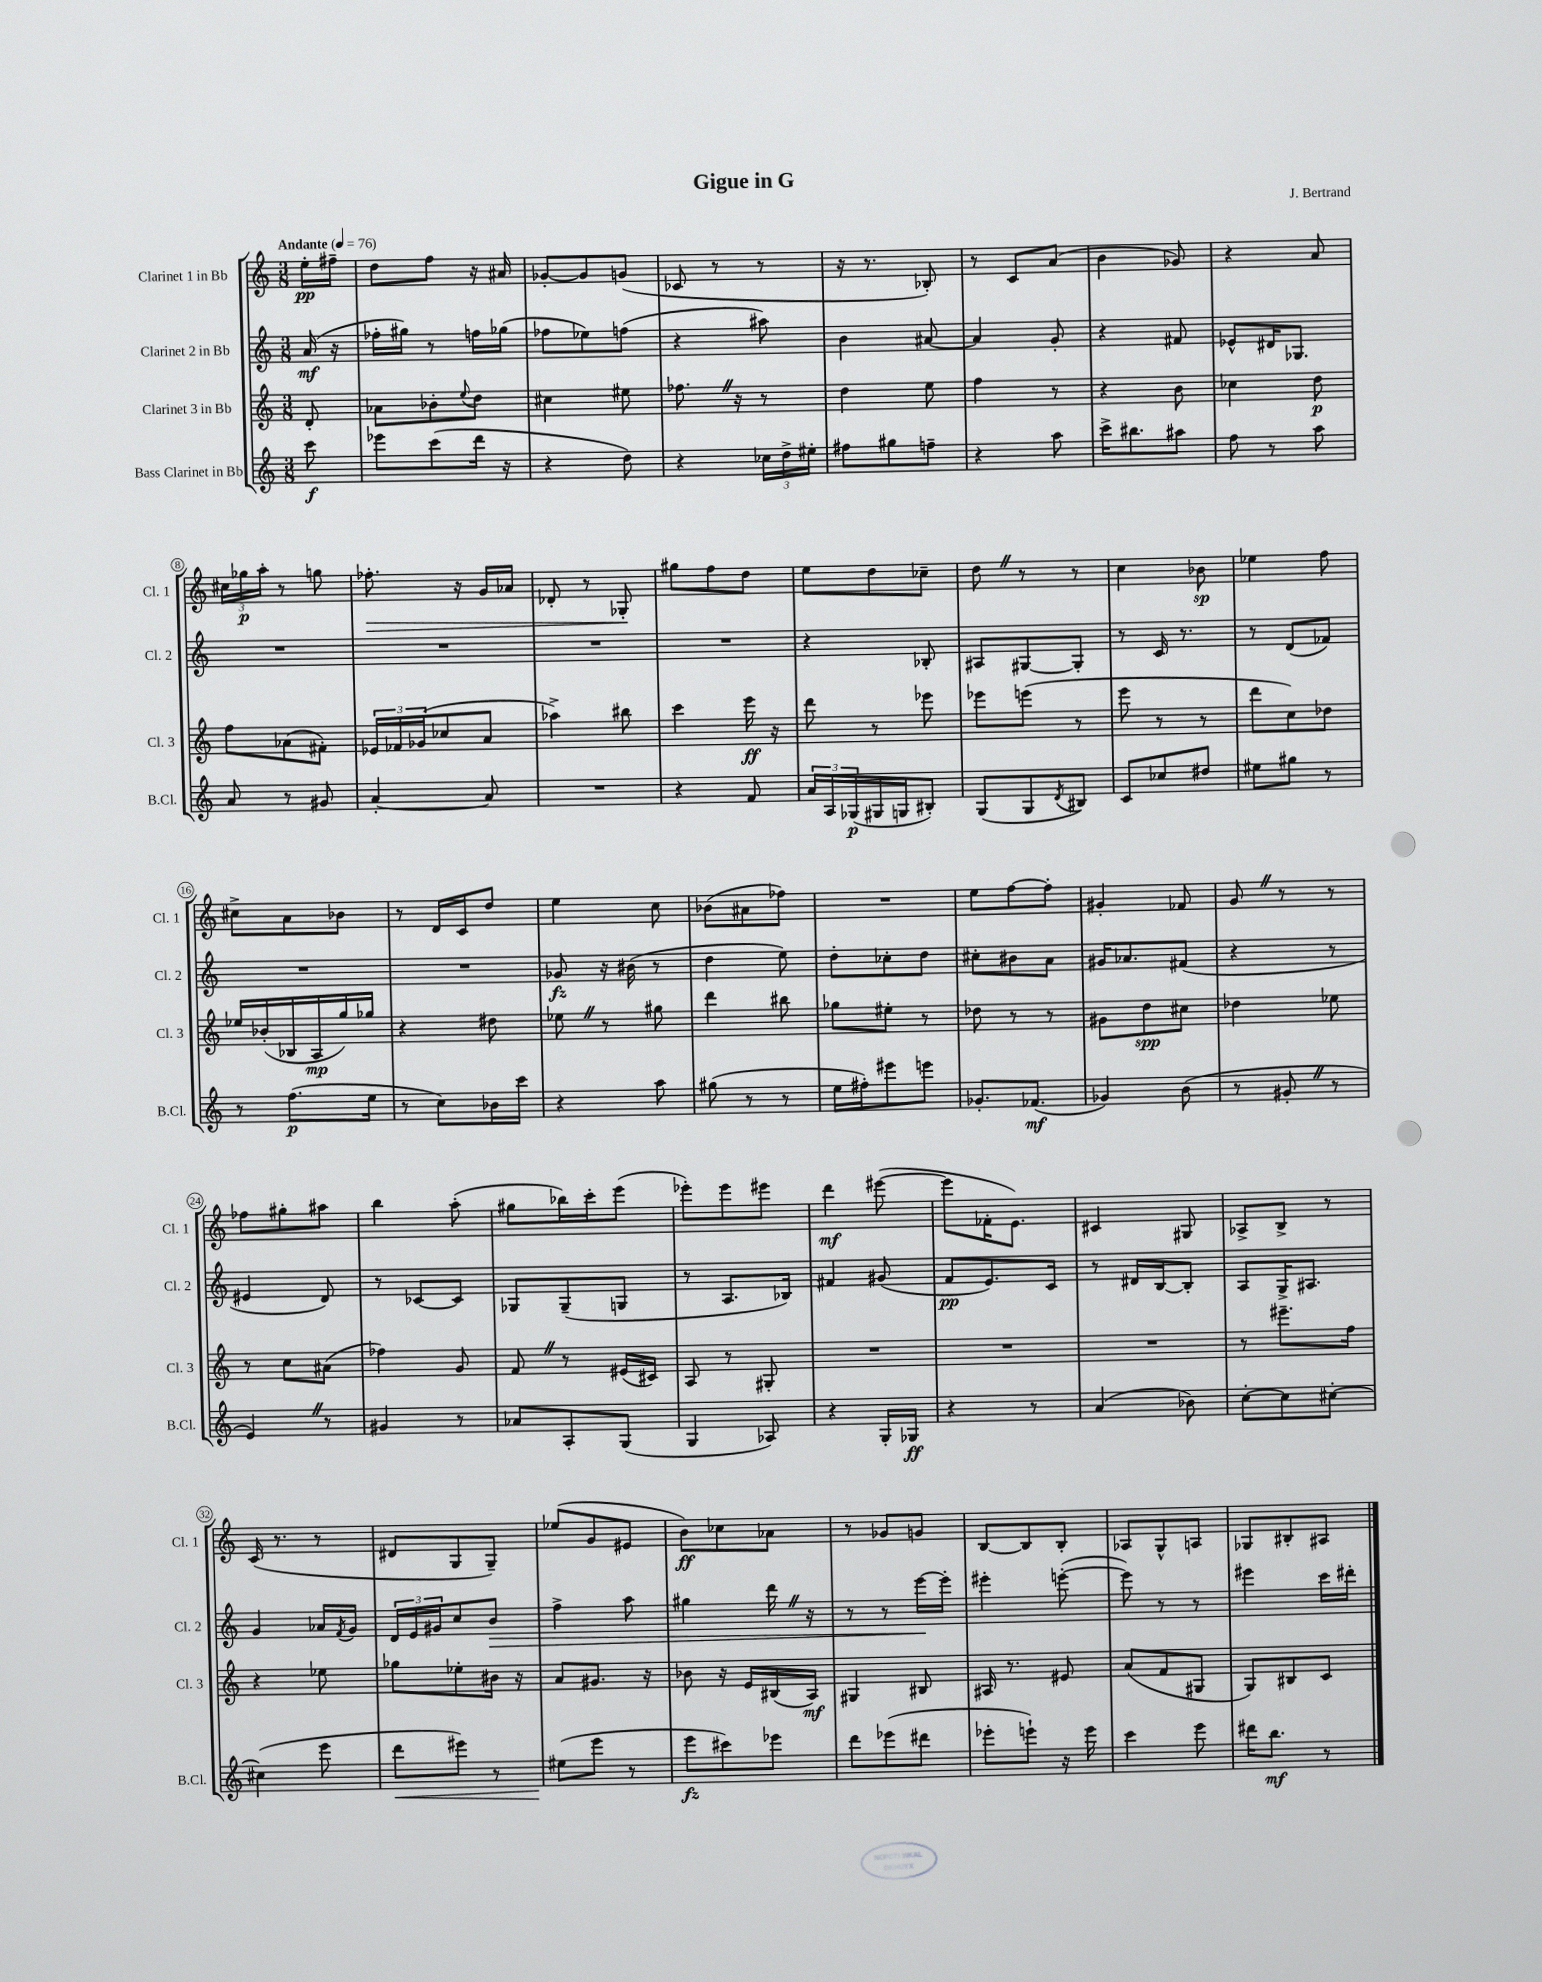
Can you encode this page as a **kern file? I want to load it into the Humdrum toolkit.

**kern	**dynam	**kern	**dynam	**kern	**dynam	**kern	**dynam
*part4	*part4	*part3	*part3	*part2	*part2	*part1	*part1
*staff4	*staff4	*staff3	*staff3	*staff2	*staff2	*staff1	*staff1
*I"Bass Clarinet in Bb	*	*I"Clarinet 3 in Bb	*	*I"Clarinet 2 in Bb	*	*I"Clarinet 1 in Bb	*
*I'B.Cl.	*	*I'Cl. 3	*	*I'Cl. 2	*	*I'Cl. 1	*
*clefG2	*	*clefG2	*	*clefG2	*	*clefG2	*
*k[]	*	*k[]	*	*k[]	*	*k[]	*
*M3/8	*	*M3/8	*	*M3/8	*	*M3/8	*
*MM76	*	*MM76	*	*MM76	*	*MM76	*
=	=	=	=	=	=	=	=
!	!	!	!	!	!	!LO:TX:a:B:t=Andante	!
8ccc\	f	8d'/	.	(16a/	mf	16ee'\LL	pp
.	.	.	.	16r	.	16ff#X~\JJ	.
=1	=1	=1	=1	=1	=1	=1	=1
8eee-X\L	.	8a-X\L	.	16ff-X'\LL	.	8dd\L	.
.	.	.	.	16gg#X\JJ)	.	.	.
(8ccc\	.	8b-X'\	.	8r	.	8ff\J	.
.	.	8qqee/	.	.	.	.	.
16ddd\Jk	.	8dd\J	.	16ffn\LL	.	16r	.
16r	.	.	.	(16gg-X\JJ	.	16a#X/	.
=2	=2	=2	=2	=2	=2	=2	=2
4r	.	4cc#X\	.	8ff-X\L	.	[8g-X'/L	.
.	.	.	.	8ee-X\)	.	8g-/]	.
8dd\)	.	8ee#X\	.	(8ffn\J	.	(8gn/J	.
=3	=3	=3	=3	=3	=3	=3	=3
4r	.	8.ff-XZ\	.	4r	.	8c-X/	.
.	.	.	.	.	.	8r	.
.	.	16r	.	.	.	.	.
24cc-X\LL	.	8r	.	8aa#X\)	.	8r	.
24dd^\	.	.	.	.	.	.	.
24ee#X'\JJ	.	.	.	.	.	.	.
=4	=4	=4	=4	=4	=4	=4	=4
8ff#X\L	.	4dd\	.	4b\	.	16r	.
.	.	.	.	.	.	8.r	.
8gg#X\	.	.	.	.	.	.	.
8ffn~\J	.	8ee\	.	[8a#X/	.	8B-X'/)	.
=5	=5	=5	=5	=5	=5	=5	=5
4r	.	4ff\	.	4a#/]	.	8r	.
.	.	.	.	.	.	8c/L	.
8aa\	.	8r	.	8g'/	.	(8a/J	.
=6	=6	=6	=6	=6	=6	=6	=6
16ccc^\KL	.	4r	.	4r	.	4b\	.
8.bb#X\	.	.	.	.	.	.	.
8aa#X\J	.	8b\	.	8f#X/	.	8g-X/)	.
=7	=7	=7	=7	=7	=7	=7	=7
8ff\	.	4cc-X\	.	8e-X^^/L	.	4r	.
8r	.	.	.	16d#X/K	.	.	.
.	.	.	.	8.G-X/J	.	.	.
8aa\	.	8dd\	p	.	.	8a/	.
!!LO:LB:g=z
=8	=8	=8	=8	=8	=8	=8	=8
8a/	.	8ff\L	.	4.r	.	24cc#X\LL	.
.	.	.	.	.	.	24gg-X\	p
.	.	.	.	.	.	24aa'\JJ	.
8r	.	(8a-X\	.	.	.	8r	.
8g#X/	.	8f#X'\J)	.	.	.	8ggn\	.
=9	=9	=9	=9	=9	=9	=9	=9
!	!	!	!	!	!	!	!LO:HP:b
[4a'/	.	24e-X/LL	.	4.r	.	8.ff-X'\	>
.	.	24f-X/	.	.	.	.	.
.	.	(24g-X/J	.	.	.	.	.
.	.	8cc-X/	.	.	.	.	.
.	.	.	.	.	.	16r	.
8a/]	.	8a/J	.	.	.	16g/LL	.
.	.	.	.	.	.	16a-X/JJ	.
=10	=10	=10	=10	=10	=10	=10	=10
4.r	.	4aa-X^\)	.	4.r	.	8d-X'/	.
.	.	.	.	.	.	8r	.
.	.	8bb#X\	.	.	.	8G-X'/	.
.	.	.	.	.	.	.	]
=11	=11	=11	=11	=11	=11	=11	=11
4r	.	4ccc\	.	4.r	.	8gg#X\L	.
.	.	.	.	.	.	8ff\	.
8f/	.	16eee\	ff	.	.	8dd\J	.
.	.	16r	.	.	.	.	.
=12	=12	=12	=12	=12	=12	=12	=12
24a/LL	.	8ddd\	.	4r	.	8ee\L	.
24A/	.	.	.	.	.	.	.
(24G-X/	p	.	.	.	.	.	.
16G#X/	.	8r	.	.	.	8dd\	.
16Gn/J	.	.	.	.	.	.	.
8B#X'/J)	.	8eee-X\	.	8B-X'/	.	8cc-X~\J	.
=13	=13	=13	=13	=13	=13	=13	=13
(8G/L	.	8eee-X\L	.	8A#X/L	.	8ddZ\	.
8G/	.	(8eeen\J	.	[8G#X/	.	8r	.
8qd/	.	.	.	.	.	.	.
8B#X/J)	.	8r	.	8G#'/J]	.	8r	.
=14	=14	=14	=14	=14	=14	=14	=14
8c/L	.	8eee\	.	8r	.	4cc\	.
8cc-X/	.	8r	.	16c/	.	.	.
.	.	.	.	8.r	.	.	.
8dd#X/J	.	8r	.	.	.	8b-X\	sp
=15	=15	=15	=15	=15	=15	=15	=15
8ee#X\L	.	8ddd\L	.	8r	.	4ee-X\	.
8gg#X\J	.	8cc\)	.	(8d/L	.	.	.
8r	.	8dd-X\J	.	8f-X/J)	.	8ff\	.
!!LO:LB:g=z
=16	=16	=16	=16	=16	=16	=16	=16
8r	.	16ee-X/LL	.	4.r	.	8cc#X^\L	.
.	.	(16b-X'/	.	.	.	.	.
(8.ff\L	p	16B-X/	.	.	.	8a\	.
.	.	16A/	mp	.	.	.	.
.	.	16gg/)	.	.	.	8b-X\J	.
16ee\Jk	.	16gg-X/JJ	.	.	.	.	.
=17	=17	=17	=17	=17	=17	=17	=17
8r	.	4r	.	4.r	.	8r	.
8cc\L)	.	.	.	.	.	16d/LL	.
.	.	.	.	.	.	16c/J	.
16b-X\L	.	8dd#X\	.	.	.	8dd/J	.
16ccc\JJ	.	.	.	.	.	.	.
=18	=18	=18	=18	=18	=18	=18	=18
4r	.	8ee-XZ\	.	8g-X/	fz	4ee\	.
.	.	8r	.	16r	.	.	.
.	.	.	.	(16b#X\	.	.	.
8aa\	.	8gg#X\	.	8r	.	8cc\	.
=19	=19	=19	=19	=19	=19	=19	=19
(8gg#X\	.	4ddd\	.	4dd\	.	(8b-X\L	.
8r	.	.	.	.	.	8a#X\	.
8r	.	8bb#X\	.	8ee\)	.	8ff-X\J)	.
=20	=20	=20	=20	=20	=20	=20	=20
16ee\LL	.	8gg-X\L	.	8dd'\L	.	4.r	.
16ff#X'\J)	.	.	.	.	.	.	.
8eee#X\	.	8ee#X'\J	.	8cc-X'\	.	.	.
8eeen\J	.	8r	.	8dd\J	.	.	.
=21	=21	=21	=21	=21	=21	=21	=21
8.g-X'/L	.	8dd-X\	.	8cc#X'\L	.	8ee\L	.
.	.	8r	.	8b#X\	.	[8ff\	.
(8.f-X/J	mf	.	.	.	.	.	.
.	.	8r	.	8a\J	.	8ff'\J]	.
=22	=22	=22	=22	=22	=22	=22	=22
4g-X/)	.	8g#X\L	.	16g#X/KL	.	4g#X'/	.
.	.	.	.	8.a-X/	.	.	.
.	.	8dd\	spp	.	.	.	.
(8b\	.	8cc#X\J	.	(8f#X/J	.	8f-X/	.
=23	=23	=23	=23	=23	=23	=23	=23
8r	.	4dd-X\	.	4r	.	8gZ/	.
8g#X'Z/	.	.	.	.	.	8r	.
8r	.	8ee-X\	.	8r	.	8r	.
!!LO:LB:g=z
=24	=24	=24	=24	=24	=24	=24	=24
4eZ/)	.	8r	.	4e#X/	.	8ff-X\L	.
.	.	8cc\L	.	.	.	8gg#X'\	.
8r	.	(8a#X\J	.	8d/)	.	8aa#X\J	.
=25	=25	=25	=25	=25	=25	=25	=25
4g#X/	.	4ff-X\)	.	8r	.	4bb\	.
.	.	.	.	[8c-X/L	.	.	.
8r	.	8g/	.	8c-/J]	.	(8aa'\	.
=26	=26	=26	=26	=26	=26	=26	=26
8a-X/L	.	8fZ/	.	8G-X/L	.	8gg#X\L	.
8A'/	.	8r	.	(8G-~/	.	16bb-X\L)	.
.	.	.	.	.	.	16ccc'\J	.
(8G/J	.	(16e#X/LL	.	8Gn/J	.	(8eee\J	.
.	.	16c#X/JJ)	.	.	.	.	.
=27	=27	=27	=27	=27	=27	=27	=27
4G/	.	8A/	.	8r	.	8eee-X'\L)	.
.	.	8r	.	8.A/L	.	8eee-\	.
8A-X/)	.	8G#X'/	.	.	.	8eee#X\J	.
.	.	.	.	16B-X/Jk)	.	.	.
=28	=28	=28	=28	=28	=28	=28	=28
4r	.	4.r	.	4f#X/	.	4ddd\	mf
16G'/LL	.	.	.	(8g#X/	.	([8eee#X\	.
16G-X/JJ	ff	.	.	.	.	.	.
=29	=29	=29	=29	=29	=29	=29	=29
4r	.	4.r	.	8f/L	pp	8eee#\L]	.
.	.	.	.	8.e/)	.	16f-X'\K	.
.	.	.	.	.	.	8.e\J)	.
8r	.	.	.	.	.	.	.
.	.	.	.	16c/Jk	.	.	.
=30	=30	=30	=30	=30	=30	=30	=30
(4a/	.	4.r	.	8r	.	4c#X/	.
.	.	.	.	16d#X/LL	.	.	.
.	.	.	.	[16B/J	.	.	.
8b-X\)	.	.	.	8B'/J]	.	8G#X/	.
=31	=31	=31	=31	=31	=31	=31	=31
[8cc'\L	.	8r	.	8A/L	.	8A-X^/L	.
8cc\]	.	8.eee#X~\L	.	16G^/K	.	8B^/J	.
.	.	.	.	8.A#X/J	.	.	.
[8cc#X'\J	.	.	.	.	.	8r	.
.	.	16ff\Jk	.	.	.	.	.
!!LO:LB:g=z
=32	=32	=32	=32	=32	=32	=32	=32
(4cc#X\]	.	4r	.	4g/	.	(16c/	.
.	.	.	.	.	.	8.r	.
8eee\	.	8ee-X\	.	16a-X/LL	.	8r	.
.	.	.	.	8qf/	.	.	.
.	.	.	.	16g/JJ	.	.	.
=33	=33	=33	=33	=33	=33	=33	=33
!	!LO:HP:b	!	!	!	!	!	!
8ddd\L	<	8gg-X\L	.	24d/LL	.	8d#X/L	.
.	.	.	.	24e/	.	.	.
.	.	.	.	24g#X/J	.	.	.
8eee#X\J)	.	8ee-X'\	.	8cc/	.	8G/	.
!	!	!	!	!	!LO:HP:b	!	!
8r	.	16b#X\Jk	.	8b/J	>	8G~/J)	.
.	.	16r	.	.	.	.	.
=34	=34	=34	=34	=34	=34	=34	=34
(8ee#X\L	.	8a/L	.	4ff^\	.	(8ee-X/L	.
8eee\J	[	8.g#X/J	.	.	.	8g/	.
8r	.	.	.	8aa\	.	8e#X/J	.
.	.	16r	.	.	.	.	.
=35	=35	=35	=35	=35	=35	=35	=35
8eee\L	fz	8b-X\	.	4gg#X\	.	8b\L)	ff
8ccc#X\)	.	16r	.	.	.	8cc-X\	.
.	.	16e/LL	.	.	.	.	.
8eee-X\J	.	(16B#X/	.	16dddZ\	.	8a-X\J	.
.	.	16A/JJ)	mf	16r	.	.	.
=36	=36	=36	=36	=36	=36	=36	=36
8ddd\L	.	4G#X/	.	8r	.	8r	.
(8eee-X\	.	.	.	8r	.	8g-X/L	.
8ddd#X\J	.	8B#X/	.	[16eee\LL	.	8gn/J	.
.	.	.	.	16eee'\JJ]	]	.	.
=37	=37	=37	=37	=37	=37	=37	=37
8eee-X'\L	.	16A#X/	.	4eee#X'\	.	[8B/L	.
.	.	8.r	.	.	.	.	.
8eeen`\J)	.	.	.	.	.	8B/]	.
16r	.	8e#X/	.	([8eeen'\	.	8B'/J	.
16eee\	.	.	.	.	.	.	.
=38	=38	=38	=38	=38	=38	=38	=38
4ccc\	.	(8a/L	.	8eee\])	.	8A-X/L	.
.	.	8f/	.	8r	.	8G^^/	.
8eee\	.	8G#X/J	.	8r	.	8An/J	.
=39	=39	=39	=39	=39	=39	=39	=39
16ddd#X\KL	.	8G/L)	.	4eee#X\	.	8G-X/L	.
8.bb\J	mf	.	.	.	.	.	.
.	.	8B#X/	.	.	.	8B#X'/	.
8r	.	8c/J	.	16ccc\LL	.	8A#X/J	.
.	.	.	.	16ddd#X'\JJ	.	.	.
==	==	==	==	==	==	==	==
*-	*-	*-	*-	*-	*-	*-	*-
